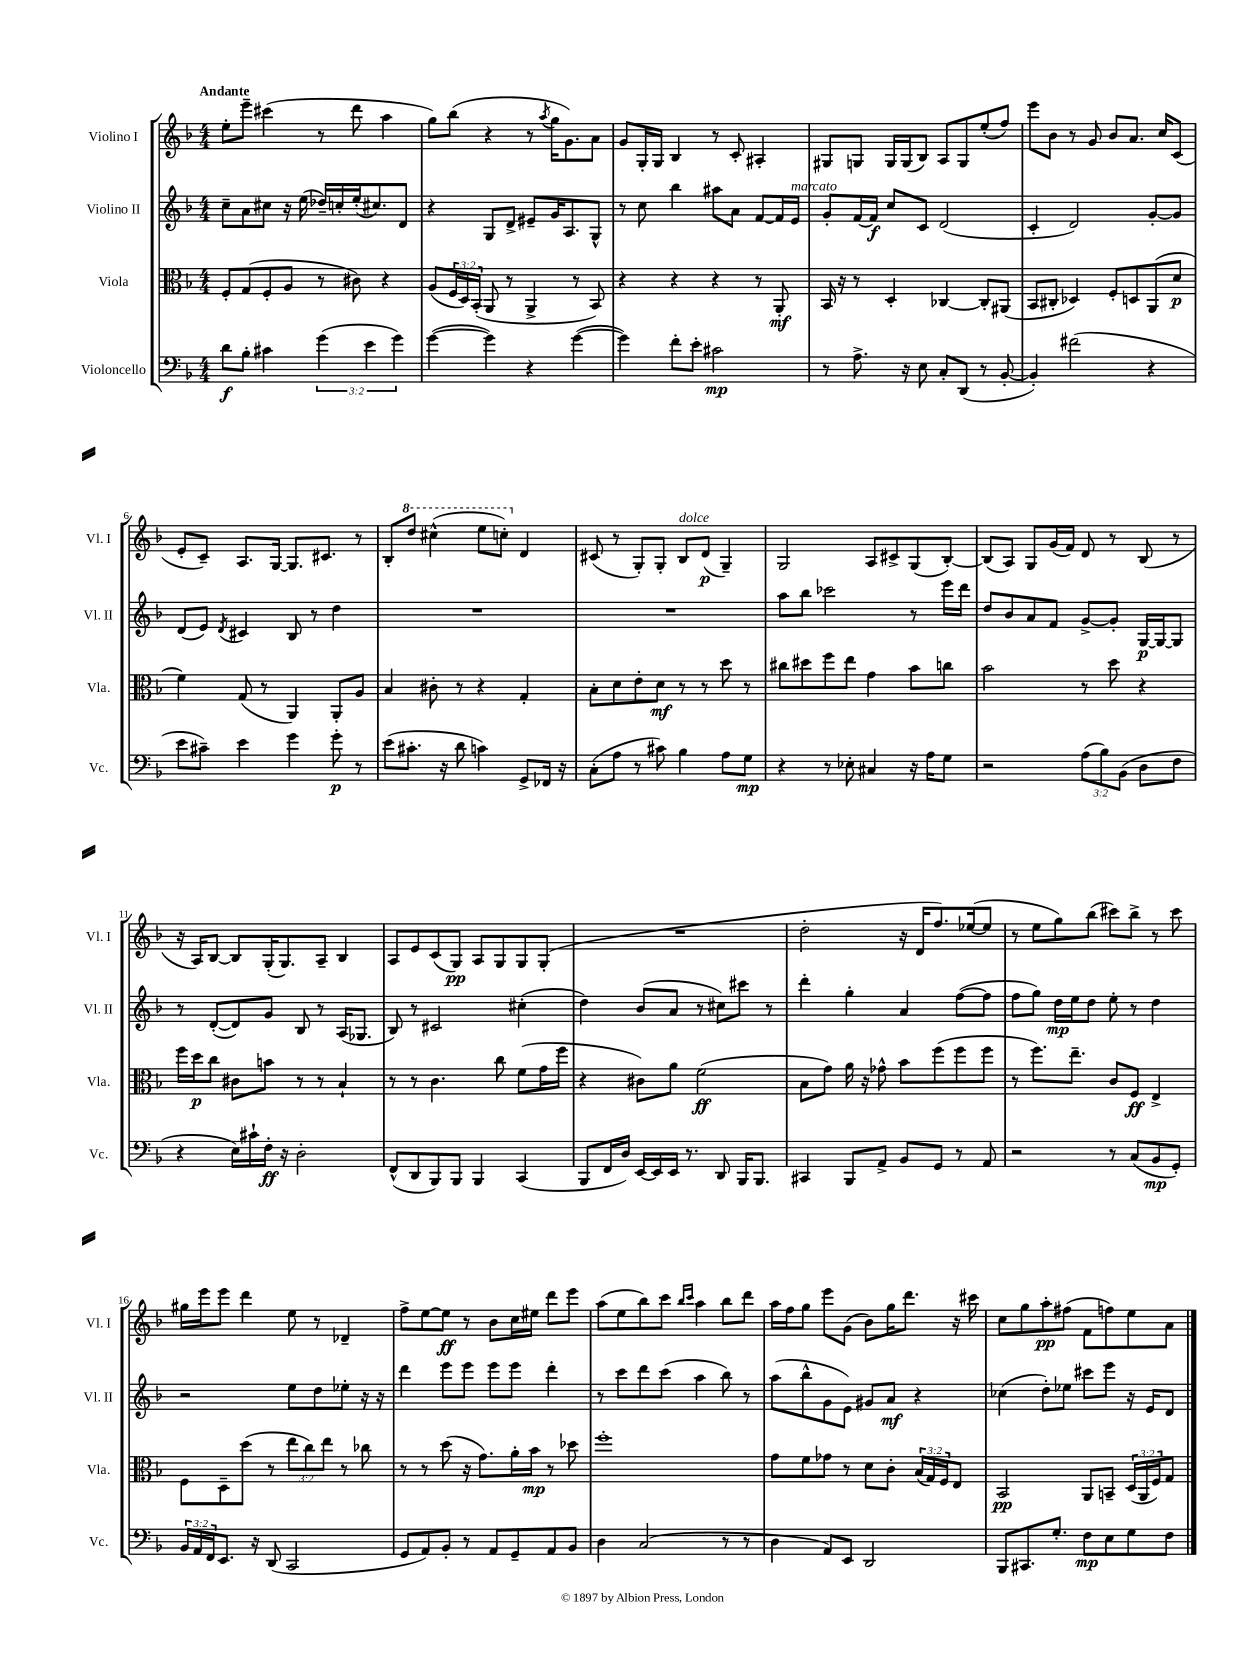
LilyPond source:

<<
\new StaffGroup <<
\new Staff = "s0" \with { instrumentName = "Violino I" shortInstrumentName = "Vl. I" } {
    \clef treble \key f \major \numericTimeSignature \time 4/4 \tempo "Andante"
    e''8-. e'''8-- cis'''4( r8 d'''8 a''4 |
    g''8) bes''8( r4 r8 \acciaccatura { a''8 } g''16 g'8.) a'8 |
    g'8 g16-. g16 bes4 r8 c'8-. ais4-. |
    gis8 g8 g16 g16( bes8) a8 g8 e''8-.( f''8) |
    e'''8 bes'8 r8 g'8 bes'8 a'8. c''16 c'8( |
    e'8-. c'8--) a8. g16~ g8. cis'8. r8 |
    bes8-. \ottava #1 d'''8 cis'''4-^( e'''8 c'''8-.) \ottava #0 d'4 |
    cis'8( r8 g8-.) g8-. bes8^\markup { \italic "dolce" } d'8\p( g4--) |
    g2 a8 cis'8-> g8( bes8~-.) |
    bes8( a8) g8 g'16( f'16) d'8 r8 bes8( r8 |
    r16 a16) bes8~ bes8 g16-.( g8.) a8-- bes4 |
    a8 e'8 c'8( g8\pp) a8 g8 g8 g8-.( |
    R1 |
    d''2-. r16 d'16 f''8.) ees''16~( ees''8 |
    r8 e''8 g''8) bes''8( cis'''8) bes''8-> r8 cis'''8 |
    gis''16 e'''16 e'''8 d'''4 e''8 r8 des'4-- |
    f''8-> e''8~ e''8\ff r8 bes'8 c''16 eis''16 d'''8 e'''8 |
    a''8( e''8 bes''8) c'''8 \grace { bes''16 c'''16 } a''4 bes''8 d'''8 |
    a''16 f''16 g''8 e'''8 g'8( bes'8) g''16 d'''8. r16 cis'''16 |
    c''8 g''8 a''8-.\pp fis''8( f'8 f''8) e''8 a'8 \bar "|." |
}
\new Staff = "s1" \with { instrumentName = "Violino II" shortInstrumentName = "Vl. II" } {
    \clef treble \key f \major \numericTimeSignature \time 4/4
    c''8-- a'8 cis''8 r16 e''16( des''16--) c''16-. e''16-.( cis''8.) d'8 |
    r4 g8 d'8-> eis'8-- g'16 a8. g8-^ |
    r8 c''8 bes''4 ais''8 a'8 f'8~ f'16 e'16^\markup { \italic "marcato" } |
    g'8-. f'16~ f'16\f c''8 c'8 d'2( |
    c'4-. d'2) g'8~-. g'8 |
    d'8( e'8) \acciaccatura { d'8 } cis'4 bes8 r8 d''4 |
    R1 |
    R1 |
    a''8 bes''8 ces'''2 r8 e'''16 d'''16 |
    d''8 bes'8 a'8 f'8 g'8~-> g'8-. g16~\p g16~ g8 |
    r8 d'8~-.( d'8) g'8 bes8 r8 a16( ges8. |
    bes8) r8 cis'2 cis''4-.( |
    d''4) bes'8( a'8 r8 cis''8) cis'''8 r8 |
    d'''4-. g''4-. a'4 f''8~( f''8 |
    f''8 g''8) d''16\mp e''16 d''8 e''8-. r8 d''4 |
    r2 e''8 d''8 ees''8-. r16 r16 |
    d'''4 e'''8 e'''8 e'''8 e'''8 d'''4-. |
    r8 c'''8 d'''8 c'''8( a''4 bes''8) r8 |
    a''8( bes''8-^ g'8 e'8) gis'8 a'8\mf r4 |
    ces''4( d''8-.) ees''8 cis'''8 e'''8 r16 e'16 d'8 \bar "|." |
}
\new Staff = "s2" \with { instrumentName = "Viola" shortInstrumentName = "Vla." } {
    \clef alto \key f \major \numericTimeSignature \time 4/4 \override Staff.TupletNumber.text = #tuplet-number::calc-fraction-text
    f8-. g8( f8-. a8 r8 cis'8) r4 |
    a8( \tuplet 3/2 { f16 d16) bes,16-.( } a,8 r8 a,4-> r8 bes,8) |
    r4 r4 r4 r8 a,8-.\mf |
    bes,16 r16 r8 d4-. ces4~ ces8-. ais,8( |
    bes,8 cis8-. des4) f8-. d8 a,8( d'8\p |
    f'4) g8( r8 a,4) a,8-. a8 |
    bes4 cis'8-. r8 r4 g4-. |
    bes8-. d'8 e'8-. d'8\mf r8 r8 d''8 r8 |
    cis''8 dis''8 f''8 e''8 g'4 bes'8 c''8 |
    bes'2 r8 d''8 r4 |
    f''16 d''16\p c''8 cis'8 b'8 r8 r8 bes4-! |
    r8 r8 c'4. c''8 f'8( g'16 f''16 |
    r4 cis'8) a'8 f'2\ff( |
    bes8 g'8) a'16 r16 ges'8-^ bes'8 f''8( f''8 f''8 |
    r8 f''8.) e''8.-- c'8 f8\ff e4-> |
    f8 d8-- d''8( r8 \tuplet 3/2 { e''8 c''8) e''8 } r8 ces''8 |
    r8 r8 d''8( r16 g'8.) a'16-. bes'16\mp r8 des''8 |
    f''1-. |
    g'8 f'8 ges'8 r8 d'8 c'8-. \tuplet 3/2 { bes16( g16) f16 } e8 |
    bes,2\pp a,8 b,8-- \tuplet 3/2 { d16( a,16 f16) } g8 \bar "|." |
}
\new Staff = "s3" \with { instrumentName = "Violoncello" shortInstrumentName = "Vc." } {
    \clef bass \key f \major \numericTimeSignature \time 4/4 \override Staff.TupletNumber.text = #tuplet-number::calc-fraction-text
    d'8\f bes8-. cis'4 \tuplet 3/2 { g'4( e'4 g'4) } |
    g'4~( g'4) r4 g'4~( |
    g'4) f'8-. e'8-. cis'2\mp |
    r8 a8.-> r16 e8 c8-. d,8( r8 bes,8~-. |
    bes,4-.) fis'2( r4 |
    e'8 cis'8--) e'4 g'4 g'8-.\p r8 |
    e'8( cis'8.-. r16 d'8 c'4) g,8-> fes,16 r16 |
    c8-.( a8 r8 cis'8) bes4 a8 g8\mp |
    r4 r8 ees8-. cis4 r16 a16 g8 |
    r2 \tuplet 3/2 { a8( bes8) bes,8( } d8 f8 |
    r4 e16) cis'16-! f16-.\ff r16 d2-. |
    f,8-^( d,8 bes,,8) bes,,8 bes,,4 c,4( |
    bes,,8 f,16 d16) e,16~ e,16 e,16 r8. d,8 bes,,16 bes,,8. |
    cis,4 bes,,8 a,8-> bes,8 g,8 r8 a,8 |
    r2 r8 c8( bes,8\mp g,8-.) |
    \tuplet 3/2 { bes,16 a,16 f,16 } e,8. r16 d,8( c,2 |
    g,8 a,8) bes,8-. r8 a,8 g,8-- a,8 bes,8 |
    d4 c2( r8 r8 |
    d4 a,8) e,8 d,2 |
    bes,,8 cis,8. g8.-. f8\mp e8 g8 f8 \bar "|." |
}
>>
>>
